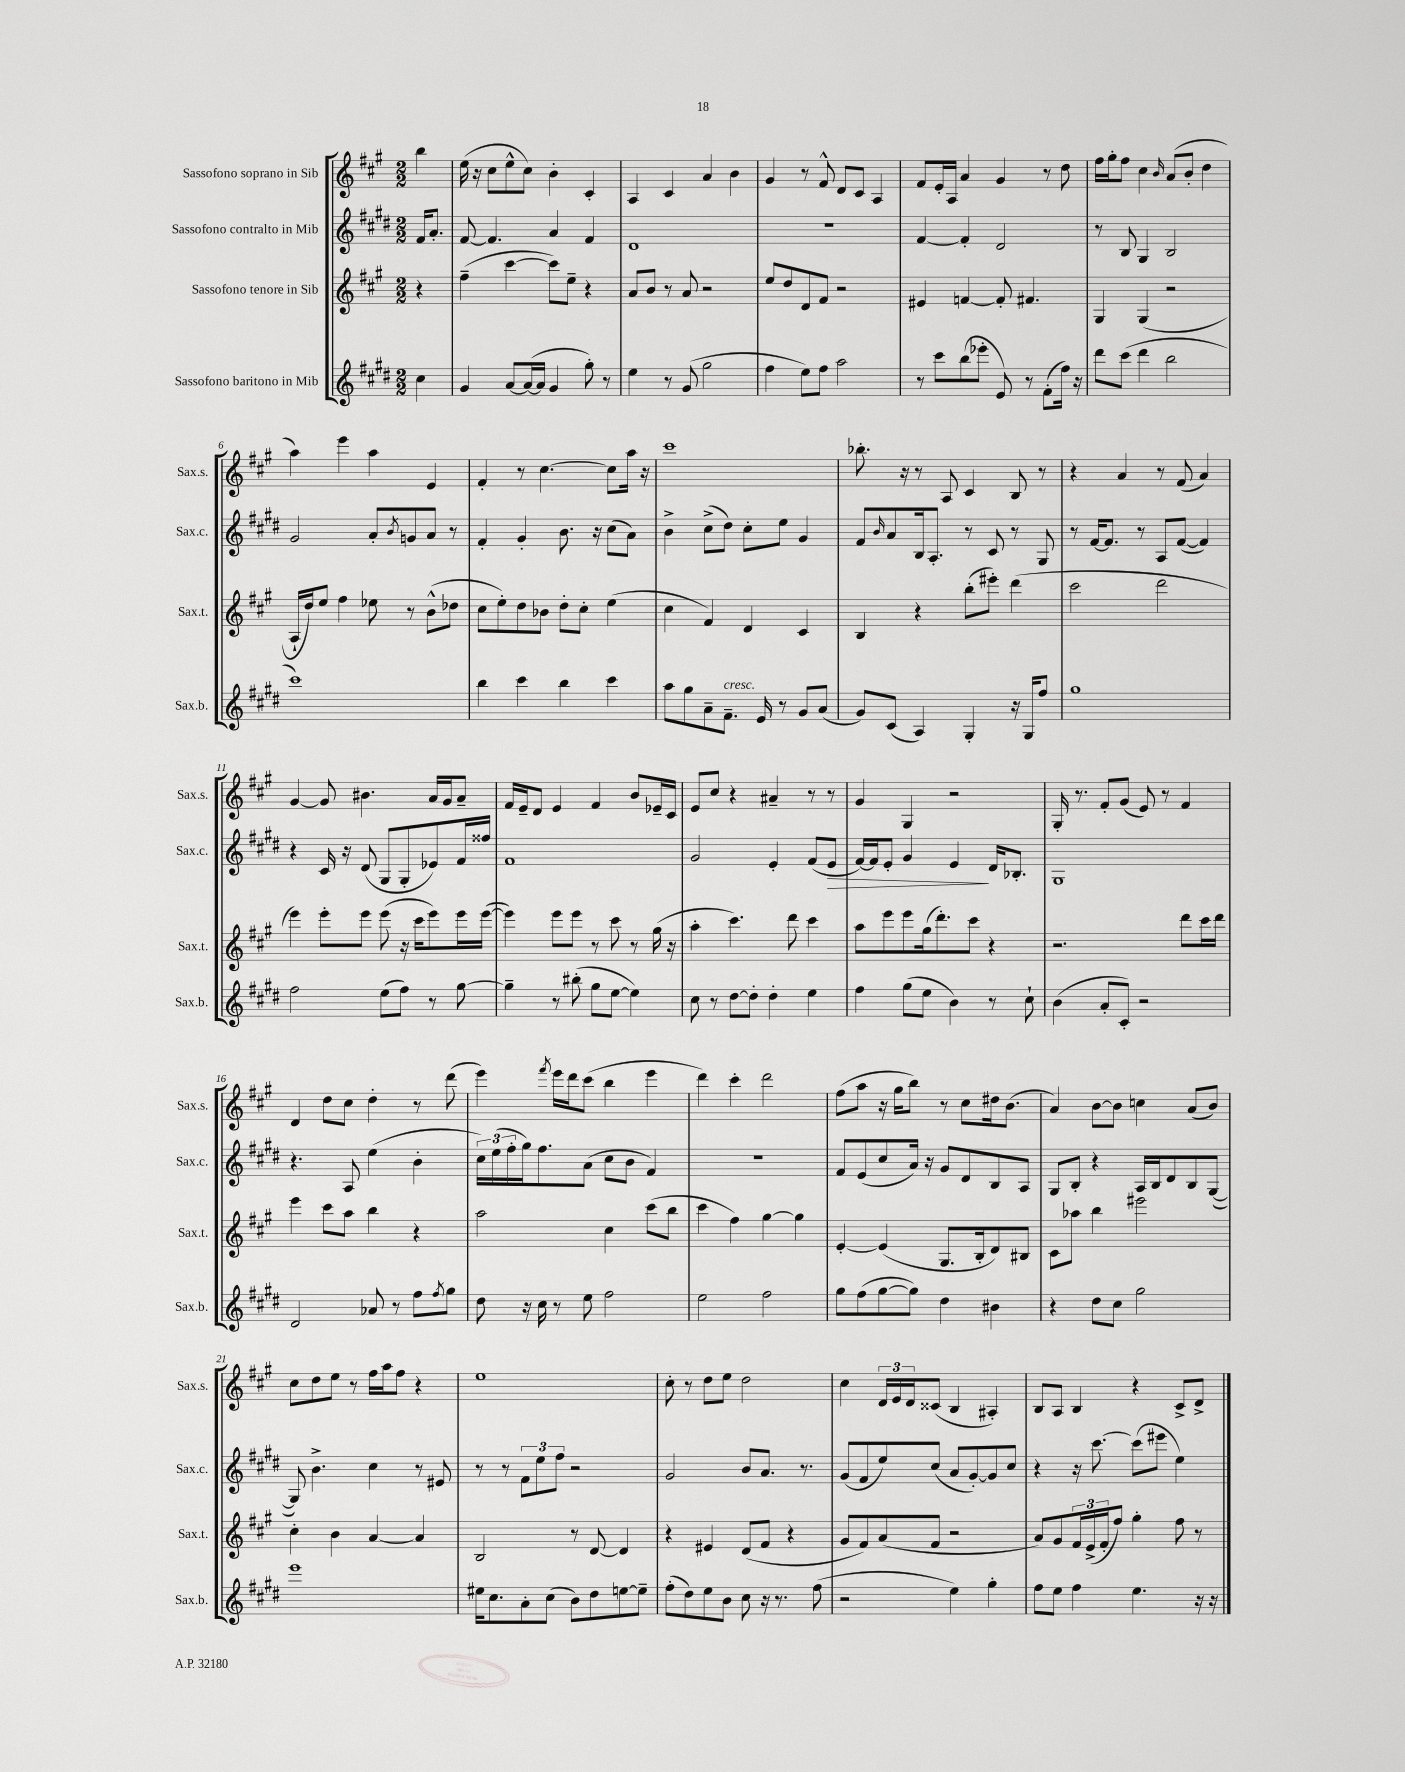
<<
\new StaffGroup <<
\new Staff = "s0" \with { instrumentName = "Sassofono soprano in Sib" shortInstrumentName = "Sax.s." } {
    \clef treble \key a \major \numericTimeSignature \time 2/2 \partial 4
    b''4 |
    e''16( r16 cis''8 e''8-^ cis''8) b'4-. cis'4-. |
    a4 cis'4 a'4 b'4 |
    gis'4 r8 fis'8-^ d'8 cis'8 a4 |
    fis'8 e'16-. a16 a'4 gis'4 r8 d''8 |
    fis''16 gis''16-. fis''8 cis''4 \grace { b'16 } a'8( b'8-. d''4 |
    a''4) e'''4 a''4 e'4 |
    fis'4-. r8 cis''4.~ cis''8 a''16 r16 |
    cis'''1 |
    bes''8.-. r16 r8 a8 cis'4 b8 r8 |
    r4 a'4 r8 fis'8( a'4) |
    gis'4~ gis'8 bis'4. a'16 gis'16 a'8-- |
    fis'16 e'16-- d'8 e'4 fis'4 b'8 ees'16-- cis'16 |
    e'8 cis''8 r4 ais'4-- r8 r8 |
    gis'4 gis4 r2 |
    gis16-. r8. fis'8-. gis'8( e'8) r8 fis'4 |
    d'4 d''8 cis''8 d''4-. r8 d'''8( |
    e'''4) \acciaccatura { fis'''8 } e'''16 d'''16 cis'''8( b''4 e'''4 |
    d'''4) cis'''4-. d'''2 |
    fis''8( a''8 r16 gis''16 b''8) r8 cis''8 dis''16 b'8.( |
    a'4) b'8~ b'8 c''4 a'8( b'8) |
    cis''8 d''8 e''8 r8 fis''16 a''16 fis''8 r4 |
    e''1 |
    cis''8-. r8 d''8 e''8 d''2 |
    cis''4 \tuplet 3/2 { d'16 e'16 d'16 } cisis'8( b4 ais4-.) |
    b8 a8 b4 r4 cis'8-> d'8-> \bar "|." |
}
\new Staff = "s1" \with { instrumentName = "Sassofono contralto in Mib" shortInstrumentName = "Sax.c." } {
    \clef treble \key e \major \numericTimeSignature \time 2/2 \partial 4
    fis'16 a'8.-. |
    fis'8~ fis'4. a'4 fis'4 |
    dis'1 |
    r1 |
    fis'4~ fis'4-. dis'2 |
    r8 b8 gis4 b2 |
    gis'2 a'8-. \acciaccatura { b'8 } g'8 a'8 r8 |
    fis'4-. gis'4-. b'8. r16 cis''8( a'8) |
    b'4-> cis''8->( dis''8) cis''8-. e''8 gis'4 |
    fis'8 \grace { b'16 } a'8 b16 a8.-. r8 cis'8 r8 gis8 |
    r8 fis'16~ fis'8. r8 a8 fis'8~( fis'4) |
    r4 cis'16 r16 dis'8( gis8 gis8-. ees'8) fis'16 fisis''16 |
    fis'1 |
    gis'2 e'4-. fis'8( e'8\> |
    fis'16~) fis'16 e'8-. gis'4 e'4\! dis'16 bes8.-. |
    gis1 |
    r4. a8 e''4( b'4-. |
    \tuplet 3/2 { cis''16) e''16( fis''16-. } gis''16) fis''8. a'8( cis''8 b'8 fis'4) |
    r1 |
    fis'8 e'8( cis''8 a'16) r16 gis'8 dis'8 b8 a8 |
    gis8 b8-. r4 a16 b16 dis'8 b8 gis8~( |
    gis8) b'4.-> cis''4 r8 eis'8 |
    r8 r8 \tuplet 3/2 { fis'8 e''8 fis''8 } r2 |
    gis'2 b'8 a'8. r8. |
    gis'8( fis'8 e''8) cis''8( a'8 gis'8~-.) gis'8 cis''8 |
    r4 r16 cis'''8.~ cis'''8( eis'''8 e''4) \bar "|." |
}
\new Staff = "s2" \with { instrumentName = "Sassofono tenore in Sib" shortInstrumentName = "Sax.t." } {
    \clef treble \key a \major \numericTimeSignature \time 2/2 \partial 4
    r4 |
    fis''4--( cis'''4~ cis'''8) e''8-- r4 |
    a'8 b'8 r8 a'8 r2 |
    e''8 d''8 d'8 fis'8 r2 |
    eis'4 f'4~ f'8-. fis'4. |
    gis4 gis4( r2 |
    a16-! d''16) e''8 fis''4 ees''8 r8 b'8-^( des''8 |
    cis''8 e''8-.) d''8 bes'8 d''8-. cis''8-. e''4( |
    cis''4 fis'4) d'4 cis'4 |
    b4 r4 b''8-.( eis'''8-.) d'''4( |
    cis'''2 d'''2 |
    e'''4) e'''8-. e'''8 e'''8( r16 cis'''16 e'''8) e'''16 e'''16~( |
    e'''4) e'''8 e'''8 r8 cis'''8 r8 gis''16( r16 |
    a''4-. cis'''4.) d'''8 cis'''4 |
    a''8 e'''8 e'''8 gis''16( d'''8.-.) cis'''8 r4 |
    r2. d'''8 cis'''16 d'''16 |
    e'''4 cis'''8 a''8 b''4 r4 |
    a''2 cis''4 cis'''8( b''8 |
    cis'''4 fis''4) gis''4~ gis''4 |
    e'4~-. e'4( gis8. b16-. d'8) bis8 |
    cis'8 aes''8 b''4 eis'''2 |
    cis''4-. b'4 a'4~ a'4 |
    b2 r8 d'8~ d'4 |
    r4 eis'4 d'8( fis'8 r4 |
    gis'8 fis'8) a'8( fis'8 r2 |
    a'8) gis'8 \tuplet 3/2 { fis'16 e'16->( fis'16-. } fis''8) gis''4-. fis''8 r8 \bar "|." |
}
\new Staff = "s3" \with { instrumentName = "Sassofono baritono in Mib" shortInstrumentName = "Sax.b." } {
    \clef treble \key e \major \numericTimeSignature \time 2/2 \partial 4
    cis''4 |
    gis'4 a'8~ a'16~( a'16 gis'4 gis''8-.) r8 |
    e''4 r8 gis'8( gis''2 |
    fis''4 e''8) fis''8 a''2 |
    r8 cis'''8 b''8( ees'''8-. e'8) r8 fis'8-.( fis''16) r16 |
    dis'''8 cis'''8( dis'''4 b''2 |
    cis'''1) |
    b''4 cis'''4 b''4 cis'''4 |
    a''8 gis''8 a'8-- fis'8.--^\markup { \italic "cresc." } e'16 r8 gis'8 a'8( |
    gis'8) cis'8( a4) gis4-. r16 gis16 fis''8 |
    gis''1 |
    fis''2 e''8( fis''8) r8 gis''8~ |
    gis''4-- r8 bis''8-.( gis''8 e''8~ e''4) |
    cis''8 r8 dis''8~ dis''8-. dis''4-. e''4 |
    fis''4 gis''8( e''8 b'4) r8 cis''8-! |
    b'4( a'8-. cis'8-.) r2 |
    dis'2 aes'8 r8 fis''8 \acciaccatura { fis''8 } gis''8 |
    dis''8 r16 cis''16 r8 e''8 fis''2 |
    e''2 fis''2 |
    gis''8 fis''8( gis''8~ gis''8) dis''4 bis'4 |
    r4 dis''8 cis''8 gis''2 |
    e'''1 |
    eis''16 cis''8. a'8-. cis''8( b'8) dis''8 e''8~ e''8-- |
    fis''8-.( dis''8) e''8 b'8 cis''8 r16 r8. fis''8( |
    r2 e''4) gis''4-. |
    fis''8 e''8 fis''4 e''4. r16 r16 \bar "|." |
}
>>
>>
